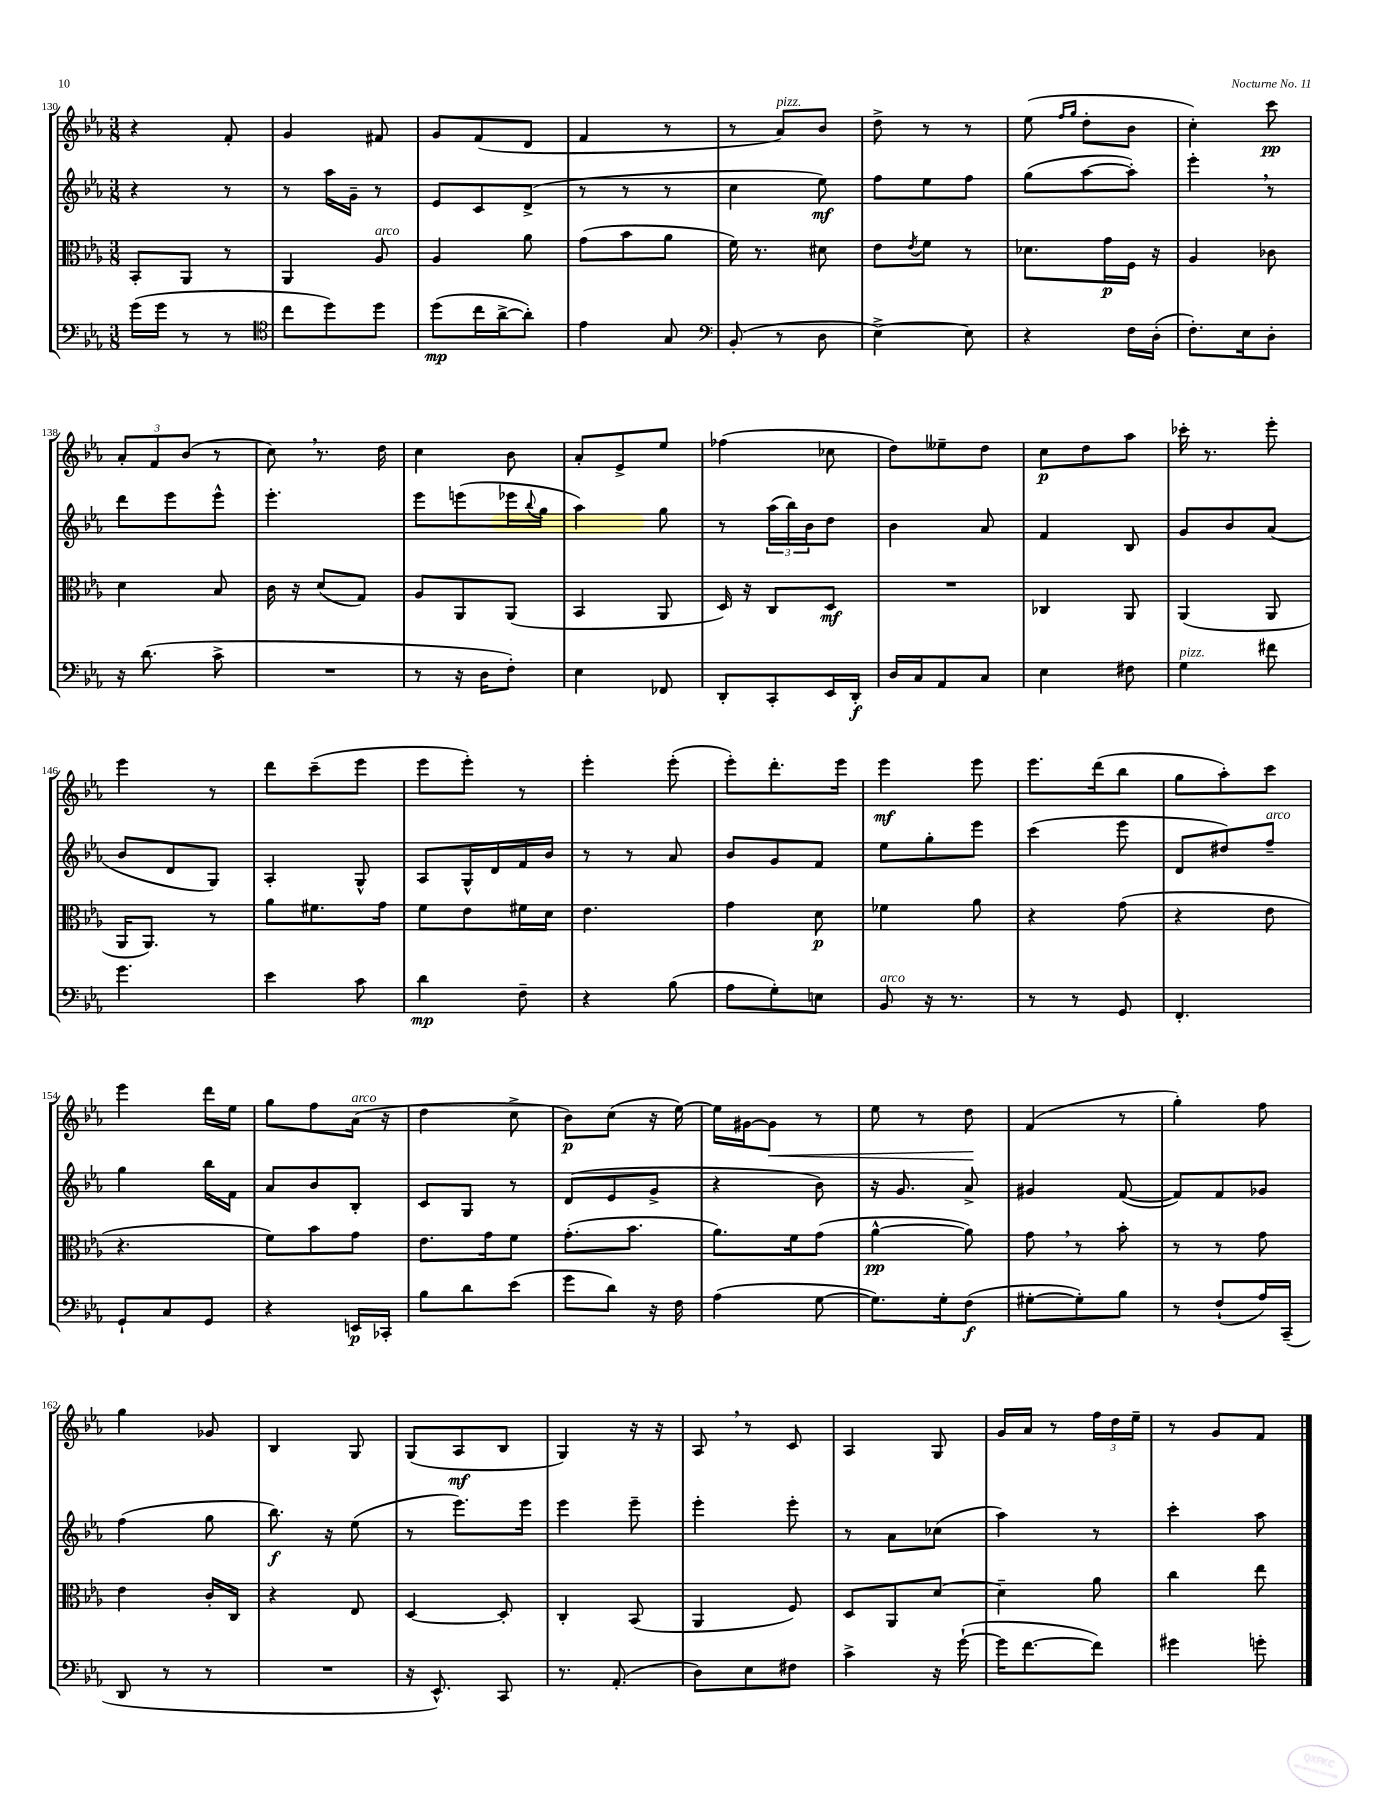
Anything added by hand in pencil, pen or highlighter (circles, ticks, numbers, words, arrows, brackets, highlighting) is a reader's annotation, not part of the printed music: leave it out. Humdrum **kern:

**kern	**dynam	**kern	**dynam	**kern	**dynam	**kern	**dynam
*part4	*part4	*part3	*part3	*part2	*part2	*part1	*part1
*staff4	*staff4	*staff3	*staff3	*staff2	*staff2	*staff1	*staff1
*clefF4	*	*clefC3	*	*clefG2	*	*clefG2	*
*k[b-e-a-]	*	*k[b-e-a-]	*	*k[b-e-a-]	*	*k[b-e-a-]	*
*M3/8	*	*M3/8	*	*M3/8	*	*M3/8	*
=130	=130	=130	=130	=130	=130	=130	=130
(16g\LL	.	8BB-'/L	.	4r	.	4r	.
16g\JJ	.	.	.	.	.	.	.
8r	.	8AA-/J	.	.	.	.	.
8r	.	8r	.	8r	.	8f'/	.
=131	=131	=131	=131	=131	=131	=131	=131
*clefC4	*	*	*	*	*	*	*
8cc\L	.	4AA-/	.	8r	.	4g/	.
8dd\)	.	.	.	16aa-\LL	.	.	.
.	.	.	.	16g~\JJ	.	.	.
!	!	!LO:TX:a:i:t=arco	!	!	!	!	!
8dd\J	.	8A-/	.	8r	.	8f#X/	.
=132	=132	=132	=132	=132	=132	=132	=132
(8dd\L	mp	4A-/	.	8e-/L	.	8g/L	.
16cc\L	.	.	.	8c/	.	(8f/	.
[16a-^\J	.	.	.	.	.	.	.
8a-'\J])	.	8a-\	.	(8d^/J	.	8d/J	.
=133	=133	=133	=133	=133	=133	=133	=133
4e-\	.	(8g\L	.	8r	.	4f/	.
.	.	8b-\	.	8r	.	.	.
8G/	.	8a-\J	.	8r	.	8r	.
=134	=134	=134	=134	=134	=134	=134	=134
*clefF4	*	*	*	*	*	*	*
(8BB-'/	.	16f\)	.	4cc\	.	8r	.
.	.	8.r	.	.	.	.	.
!	!	!	!	!	!	!LO:TX:a:i:t=pizz.	!
8r	.	.	.	.	.	8a-/L)	.
8D\	.	8d#X\	.	8ee-\)	mf	8b-/J	.
=135	=135	=135	=135	=135	=135	=135	=135
[4E-^\)	.	8e-\L	.	8ff\L	.	8dd^\	.
.	.	8qe-/	.	.	.	.	.
.	.	8f\J	.	8ee-\	.	8r	.
8E-\]	.	8r	.	8ff\J	.	8r	.
=136	=136	=136	=136	=136	=136	=136	=136
4r	.	8.d-X\L	.	(8gg\L	.	(8ee-\	.
.	.	.	.	.	.	16qqff/LL	.
.	.	.	.	.	.	16qqgg/JJ	.
.	.	.	.	[8aa-\	.	8dd'\L	.
.	.	16g\L	p	.	.	.	.
16F\LL	.	16F\JJ	.	8aa-'\J])	.	8b-\J	.
(16D'\JJ	.	16r	.	.	.	.	.
=137	=137	=137	=137	=137	=137	=137	=137
8.F'\L)	.	4A-/	.	4eee-',\	.	4cc'\)	.
16E-\k	.	.	.	.	.	.	.
8D'\J	.	8c-X\	.	8r	.	8ccc\	pp
!!LO:LB:g=z
=138	=138	=138	=138	=138	=138	=138	=138
16r	.	4d\	.	8ddd\L	.	12a-'/L	.
(8.d\	.	.	.	.	.	.	.
.	.	.	.	.	.	12f/	.
.	.	.	.	8eee-\	.	.	.
.	.	.	.	.	.	(12b-/J	.
8c^\	.	8B-/	.	8eee-^^\J	.	8r	.
=139	=139	=139	=139	=139	=139	=139	=139
4.r	.	16c\	.	4.eee-'\	.	8cc,\)	.
.	.	16r	.	.	.	.	.
.	.	(8d/L	.	.	.	8.r	.
.	.	8G/J)	.	.	.	.	.
.	.	.	.	.	.	16dd\	.
=140	=140	=140	=140	=140	=140	=140	=140
8r	.	8A-/L	.	8eee-\L	.	4cc\	.
16r	.	8AA-/	.	(8eeen\	.	.	.
16D\KL	.	.	.	.	.	.	.
8F'\J)	.	(8AA-/J	.	16eee-X\L	.	8b-\	.
.	.	.	.	8qqbb-/	.	.	.
.	.	.	.	16gg\JJ	.	.	.
=141	=141	=141	=141	=141	=141	=141	=141
4E-\	.	4BB-/	.	4aa-\)	.	8a-'/L	.
.	.	.	.	.	.	8e-^/	.
8FF-X/	.	8AA-/	.	8gg\	.	8ee-/J	.
=142	=142	=142	=142	=142	=142	=142	=142
8DD'/L	.	16D/)	.	8r	.	(4ff-X\	.
.	.	16r	.	.	.	.	.
8CC'/	.	8C/L	.	(24aa-\LL	.	.	.
.	.	.	.	24bb-\)	.	.	.
.	.	.	.	24b-\J	.	.	.
16EE-/L	.	8D/J	mf	8dd\J	.	8cc-X\	.
16DD'/JJ	f	.	.	.	.	.	.
=143	=143	=143	=143	=143	=143	=143	=143
16D/LL	.	4.r	.	4b-\	.	8dd\L)	.
16C/J	.	.	.	.	.	.	.
8AA-/	.	.	.	.	.	8ee--X~\	.
8C/J	.	.	.	8a-/	.	8dd\J	.
=144	=144	=144	=144	=144	=144	=144	=144
4E-\	.	4C-X/	.	4f/	.	8cc\L	p
.	.	.	.	.	.	8dd\	.
8F#X\	.	8AA-/	.	8B-/	.	8aa-\J	.
=145	=145	=145	=145	=145	=145	=145	=145
!LO:TX:a:i:t=pizz.	!	!	!	!	!	!	!
4G\	.	(4AA-/	.	8g/L	.	16ccc-X'\	.
.	.	.	.	.	.	8.r	.
.	.	.	.	8b-/	.	.	.
8f#X\	.	8AA-/	.	(8a-/J	.	8eee-'\	.
!!LO:LB:g=z
=146	=146	=146	=146	=146	=146	=146	=146
4.g\	.	16AA-/KL	.	8b-/L	.	4eee-\	.
.	.	8.AA-/J)	.	.	.	.	.
.	.	.	.	8d/	.	.	.
.	.	8r	.	8G/J)	.	8r	.
=147	=147	=147	=147	=147	=147	=147	=147
4e-\	.	8a-\L	.	4A-'/	.	8ddd\L	.
.	.	8.f#X\	.	.	.	(8ccc~\	.
8c\	.	.	.	8G^^/	.	8eee-\J	.
.	.	16g\Jk	.	.	.	.	.
=148	=148	=148	=148	=148	=148	=148	=148
4d\	mp	8f\L	.	8A-/L	.	8eee-\L	.
.	.	8e-\	.	16G^^/L	.	8eee-'\J)	.
.	.	.	.	16d/	.	.	.
8F~\	.	16f#X\L	.	16f/	.	8r	.
.	.	16d\JJ	.	16b-/JJ	.	.	.
=149	=149	=149	=149	=149	=149	=149	=149
4r	.	4.e-\	.	8r	.	4eee-'\	.
.	.	.	.	8r	.	.	.
(8B-\	.	.	.	8a-/	.	(8eee-'\	.
=150	=150	=150	=150	=150	=150	=150	=150
8A-\L	.	4g\	.	8b-/L	.	8eee-'\L)	.
8G'\)	.	.	.	8g/	.	8.ddd'\	.
8En\J	.	8d\	p	8f/J	.	.	.
.	.	.	.	.	.	16eee-\Jk	.
=151	=151	=151	=151	=151	=151	=151	=151
!LO:TX:a:i:t=arco	!	!	!	!	!	!	!
8BB-/	.	4f-X\	.	8ee-\L	.	4eee-\	mf
16r	.	.	.	8gg'\	.	.	.
8.r	.	.	.	.	.	.	.
.	.	8a-\	.	8eee-\J	.	8eee-\	.
=152	=152	=152	=152	=152	=152	=152	=152
8r	.	4r	.	(4ccc\	.	8.eee-\L	.
8r	.	.	.	.	.	.	.
.	.	.	.	.	.	(16ddd\k	.
8GG/	.	(8g\	.	8eee-\	.	8bb-\J	.
=153	=153	=153	=153	=153	=153	=153	=153
4.FF'/	.	4r	.	8d/L	.	8gg\L	.
.	.	.	.	8dd#X/)	.	8aa-'\)	.
!	!	!	!	!LO:TX:a:i:t=arco	!	!	!
.	.	8e-\	.	8ff~/J	.	8ccc\J	.
!!LO:LB:g=z
=154	=154	=154	=154	=154	=154	=154	=154
8GG`/L	.	4.r	.	4gg\	.	4eee-\	.
8C/	.	.	.	.	.	.	.
8GG/J	.	.	.	16bb-\LL	.	16ddd\LL	.
.	.	.	.	16f\JJ	.	16ee-\JJ	.
=155	=155	=155	=155	=155	=155	=155	=155
4r	.	8f\L)	.	8a-/L	.	8gg\L	.
.	.	8b-\	.	8b-/	.	8ff\	.
!	!	!	!	!	!	!LO:TX:a:i:t=arco	!
16EEn/LL	p	8g\J	.	8B-'/J	.	(16a-\Jk	.
16CC-X'/JJ	.	.	.	.	.	16r	.
=156	=156	=156	=156	=156	=156	=156	=156
8B-\L	.	8.e-\L	.	8c/L	.	4dd\	.
8d\	.	.	.	8G/J	.	.	.
.	.	16g\k	.	.	.	.	.
(8e-\J	.	8f\J	.	8r	.	8cc^\	.
=157	=157	=157	=157	=157	=157	=157	=157
8g\L	.	(8.g'\L	.	(8d/L	.	8b-\L)	p
8d\J)	.	.	.	8e-/	.	(8cc\J	.
.	.	8.b-\J	.	.	.	.	.
16r	.	.	.	8g^/J	.	16r	.
16F\	.	.	.	.	.	[16ee-\)	.
=158	=158	=158	=158	=158	=158	=158	=158
(4A-\	.	8.a-\L)	.	4r	.	16ee-\LL]	.
.	.	.	.	.	.	[16g#X\J	.
!	!	!	!	!	!	!	!LO:HP:b
.	.	.	.	.	.	8g#\J]	<
.	.	16f\k	.	.	.	.	.
[8G\	.	(8g\J	.	8b-\)	.	8r	.
=159	=159	=159	=159	=159	=159	=159	=159
8.G\L])	.	[4a-^^\	pp	16r	.	8ee-\	.
.	.	.	.	8.g/	.	.	.
.	.	.	.	.	.	8r	.
16G'\k	.	.	.	.	.	.	.
(8F\J	f	8a-\])	.	8a-^/	.	8dd\	.
.	.	.	.	.	.	.	[
=160	=160	=160	=160	=160	=160	=160	=160
[8G#X'\L	.	8g,\	.	4g#X/	.	(4f/	.
8G#'\])	.	8r	.	.	.	.	.
8B-\J	.	8b-'\	.	([8f/	.	8r	.
=161	=161	=161	=161	=161	=161	=161	=161
8r	.	8r	.	8f/L])	.	4gg'\)	.
(8F`/L	.	8r	.	8f/	.	.	.
16A-/L)	.	8g\	.	8g-X/J	.	8ff\	.
(16CC~/JJ	.	.	.	.	.	.	.
!!LO:LB:g=z
=162	=162	=162	=162	=162	=162	=162	=162
8DD/	.	4e-\	.	(4ff\	.	4gg\	.
8r	.	.	.	.	.	.	.
8r	.	16c'/LL	.	8gg\	.	8g-X/	.
.	.	16C/JJ	.	.	.	.	.
=163	=163	=163	=163	=163	=163	=163	=163
4.r	.	4r	.	8.bb-\)	f	4B-/	.
.	.	.	.	16r	.	.	.
.	.	8E-/	.	(8ee-\	.	8G/	.
=164	=164	=164	=164	=164	=164	=164	=164
16r	.	[4D/	.	8r	.	(8G/L	.
8.EE-^^/)	.	.	.	.	.	.	.
.	.	.	.	8.eee-\L)	.	8A-/	mf
8CC/	.	8D'/]	.	.	.	8B-/J	.
.	.	.	.	16eee-\Jk	.	.	.
=165	=165	=165	=165	=165	=165	=165	=165
8.r	.	4C'/	.	4eee-\	.	4G/)	.
(8.AA-'/	.	.	.	.	.	.	.
.	.	(8BB-/	.	8eee-~\	.	16r	.
.	.	.	.	.	.	16r	.
=166	=166	=166	=166	=166	=166	=166	=166
8D\L)	.	4AA-/	.	4eee-'\	.	8A-,/	.
8E-\	.	.	.	.	.	8r	.
8F#X\J	.	8F/)	.	8eee-'\	.	8c/	.
=167	=167	=167	=167	=167	=167	=167	=167
4c^\	.	8D/L	.	8r	.	4A-/	.
.	.	8AA-/	.	8a-\L	.	.	.
16r	.	[8d/J	.	(8cc-X\J	.	8G/	.
([16g`\	.	.	.	.	.	.	.
=168	=168	=168	=168	=168	=168	=168	=168
16g\KL]	.	4d~\]	.	4aa-\)	.	16g/LL	.
[8.f\	.	.	.	.	.	16a-/JJ	.
.	.	.	.	.	.	8r	.
8f\J])	.	8a-\	.	8r	.	24ff\LL	.
.	.	.	.	.	.	24dd\	.
.	.	.	.	.	.	24ee-~\JJ	.
=169	=169	=169	=169	=169	=169	=169	=169
4g#X\	.	4cc\	.	4ccc'\	.	8r	.
.	.	.	.	.	.	8g/L	.
8gn'\	.	8ee-\	.	8aa-\	.	8f/J	.
==	==	==	==	==	==	==	==
*-	*-	*-	*-	*-	*-	*-	*-
